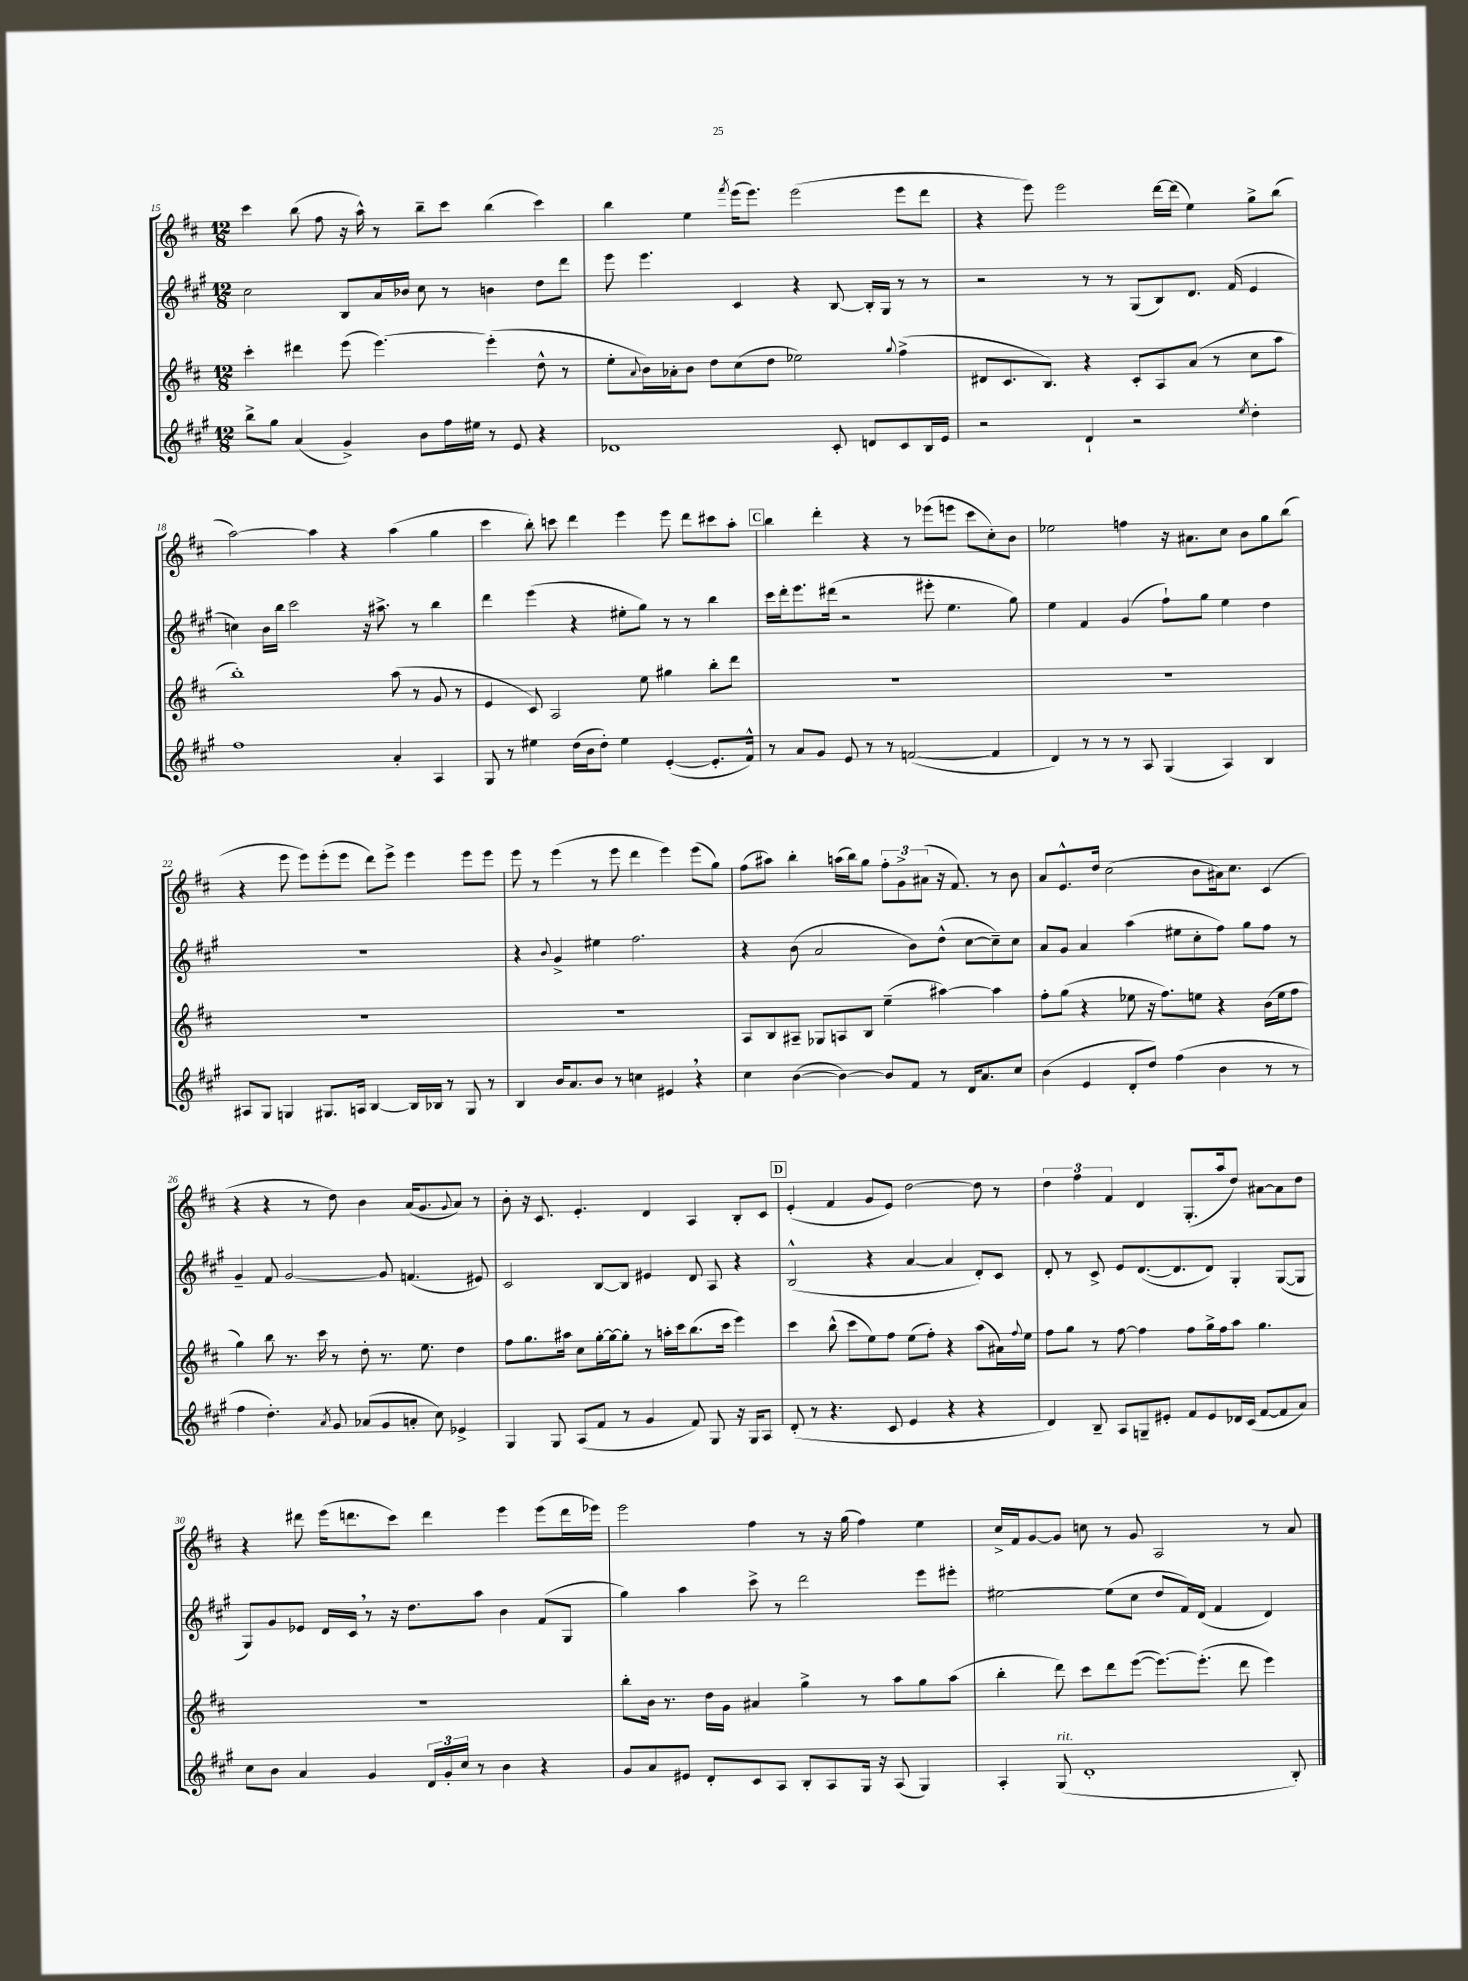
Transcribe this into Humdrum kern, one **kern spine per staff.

**kern	**kern	**kern	**kern
*staff4	*staff3	*staff2	*staff1
*clefG2	*clefG2	*clefG2	*clefG2
*k[f#c#g#]	*k[f#c#]	*k[f#c#g#]	*k[f#c#]
*M12/8	*M12/8	*M12/8	*M12/8
8bb^\L	4ccc#'\	2cc#\	4ccc#\
8gg#\J	.	.	.
(4a/	4ddd#\	.	(8bb\
.	.	.	8ff#\
4g#^/)	(8eee\	8B/L	16r
.	.	.	16aa^^\)
.	[4.eee\)	16a/L	8r
.	.	16b-/JJ	.
8b\L	.	8cc#\	8bb~\L
16ff#\L	.	8r	8ccc#\J
16ee#\JJ	.	.	.
8r	(4eee'\]	4b\	(4bb\
8e/	.	.	.
4r	8dd^^\	8dd\L	4ccc#\)
.	8r	8ddd\J	.
=	=	=	=
1d-	8ee'\L	8eee\	4bb\
.	8qqa/	.	.
.	16b\L)	4.eee\	.
.	16a-'\J	.	.
.	8b\J	.	4ee\
.	8dd\L	.	.
.	.	.	8qfff#/
.	(8cc#\	4c#/	(16eee\LK
.	.	.	8.eee\J)
.	8dd\J	.	.
.	2ee-\)	4r	(2eee\
8c#'/	.	[8B/	.
8d/L	.	16B'/]LL	.
.	.	16G#/JJ	.
.	8qqgg/	.	.
8c#/	(4ff#^\	8r	8eee\L
16B/L	.	8r	8ddd\J
16e/JJ	.	.	.
=	=	=	=
2r	8d#/L	2r	4r
.	8.c#/	.	.
.	.	.	8eee\)
.	8.B/J)	.	.
.	.	.	2eee\
4d`/	4r	8r	.
.	.	8r	.
2r	8c#'/L	(8G#/L	.
.	8A/	8B/)	[16ddd\LL
.	.	.	(16ddd\]JJ
.	(8a/J	8.d/J	4ee\)
.	8r	.	.
.	.	(16f#/	.
8qee/	.	.	.
4dd'\	8cc#\L	4e/	8gg^\L
.	8aa\J	.	(8bb\J
=	=	=	=
1ff#	1bb')	4cc\)	[2aa\)
.	.	16b\LL	.
.	.	16bb\JJ	.
.	.	2ccc#\	.
.	.	.	4aa\]
.	.	.	4r
.	.	16r	.
.	.	8.aa#^\	.
4a'/	(8aa\	.	(4aa\
.	8r	8r	.
4A/	8g/	4bb\	4gg\
.	8r	.	.
=	=	=	=
8G#/	4e/	4ddd\	4ccc#\
8r	.	.	.
4ee#\	8c#/)	(4eee\	8bb'\)
.	2A/	.	8ccc\
(16dd\LL	.	4r	4ddd\
16b\J	.	.	.
8dd'\J)	.	.	.
4ee#\	.	8ee#'\L	4eee\
.	8ee\	8gg#\J)	.
([4e'/	4gg#\	8r	8eee\
.	.	8r	8ddd\L
8.e'/]L	8bb'\L	4bb\	8ccc#\
.	8ddd\J	.	8aa'\J
16f#^^/Jk)	.	.	.
=	=	=	=
8r	1.r	16ccc#\LL	4bb\
.	.	16ddd'\J	.
8a/L	.	8.eee\	.
8g#/J	.	.	4ddd'\
.	.	(16ddd#\Jk	.
8e/	.	2r	.
8r	.	.	4r
8r	.	.	.
([2f/	.	.	8r
.	.	8eee#'\	(8eee-\L
.	.	4.ee\	8eee\J
.	.	.	8ccc#\L
4f/]	.	.	8cc#'\)
.	.	8gg#\)	8b\J
=	=	=	=
4d/)	1.r	4ee\	2ee-\
8r	.	4f#/	.
8r	.	.	.
8r	.	(4g#/	4ff\
8A/	.	.	.
(4G#/	.	8ff#`\L)	16r
.	.	.	8.a#\L
.	.	8gg#\J	.
4A/)	.	4ee\	8cc#\J
.	.	.	8b\L
4B/	.	4dd\	8gg\
.	.	.	(8bb\J
=	=	=	=
8A#/L	1.r	1.r	4r
8G#/J	.	.	.
4G/	.	.	8eee\
.	.	.	8eee\L)
8.G#/L	.	.	(8eee'\
.	.	.	8eee\J
16A/Jk	.	.	.
[4B/	.	.	8ddd\L)
.	.	.	8eee^\J
16B/]LL	.	.	4eee\
16B-/JJ	.	.	.
8r	.	.	.
8G#/	.	.	8eee\L
8r	.	.	8eee\J
=	=	=	=
4B/	1.r	4r	8eee\
.	.	.	8r
.	.	8qqb/	.
16b/LK	.	4g#^/	(4eee\
8.a/	.	.	.
8b/J	.	4ee#\	8r
8r	.	.	8eee\
4cc\	.	2.ff#\	4ddd\
4e#/	.	.	4eee\)
4r	.	.	(8eee\L
.	.	.	8gg\J)
=	=	=	=
4cc#\	8A/L	4r	(8ff#\L
.	8B/	.	8aa#\J)
([4b\	8A#~/J	(8b\	4bb'\
.	8G-/L	2a/	.
4b\_)	8A/	.	(16aa\LL
.	.	.	16bb\J)
.	8B/J	.	8gg\J
8b/]L	(4ee~\	.	12ff#'\L
.	.	.	12g^\
8f#/J	.	8b\L)	.
.	.	.	(12a#\J
8r	[4aa#\)	(8dd^^\J	16r
.	.	.	8.f#/)
16d/LK	.	[8cc#\L	.
8.a/	.	.	.
.	4aa#\]	8cc#~\])	8r
8cc#/J	.	8cc#\J	8b\
=	=	=	=
(4b\	8ff#'\L	8a/L	8a/L
.	(8gg\J	8g#/J	8.e^^/
4e/	4r	4a/	.
.	.	.	16dd/Jk
.	.	.	(2cc#\
8d'/L	8ee-\	(4aa\	.
8dd/J)	16r	.	.
.	8.ff#\L)	.	.
(4ff#\	.	8ee#\L	.
.	8ee\J	8cc#'\	8b\L
4b\	4r	8ff#\J)	16a#\k)
.	.	.	8.cc#\J
.	.	8gg#\L	.
8r	(16b\LL	8ff#\J	(4c#/
.	16ee\J	.	.
8r	8ff#\J	8r	.
=	=	=	=
4ff#\	4gg\)	4g#~/	4r
4.dd'\)	8bb\	8f#/	4r
.	8.r	[2g#/	.
.	.	.	8r
.	16ccc#\	.	.
8qa/	.	.	.
8g#/	8r	.	8dd\)
(8a-/L	8dd'\	.	4b\
8g#/	8.r	8g#/]	.
8a'/J	.	(4.f/	(16a/LK
.	8.ee\	.	8.g/
8cc#\)	.	.	.
.	.	.	8qqg/
4e-^/	4dd\	.	8a/J)
.	.	8e#/)	8r
=	=	=	=
4G#/	8ff#\L	2c#/	8b'\
.	8.gg\	.	16r
.	.	.	8.c#/
8G#/	.	.	.
.	16aa#\Jk	.	.
(8A/L	8cc#\L	.	4.e'/
8f#/J	[16gg'\L	[8B/L	.
.	16gg\_J	.	.
8r	8gg'\]J	8B/]J	.
4g#/	8r	4e#/	4d/
.	16aa'\LL	.	.
.	16ccc#\J	.	.
8f#/)	(8.bb\	8d/	4A/
8G#/	.	8A/	.
.	16ccc#\Jk	.	.
16r	4eee\)	4r	8B'/L
16G#/LK	.	.	.
8A/J	.	.	8c#/J
=	=	=	=
(8d'/	4ccc#\	(2B^^/	(4e'/
8r	.	.	.
4.r	(8bb^^\	.	4f#/
.	8ccc#\L	.	.
.	8ee\)	4r	8g/L
8c#/	8ff#\J	.	8e/J)
4e/	(8ee\L	[4a/	[2dd\
.	8ff#'\J)	.	.
4r	4r	4a/]	.
4r	(8aa\L	8d'/L)	8dd\]
.	16a#\L)	8c#/J	8r
.	8qqff#/	.	.
.	16ee\JJ	.	.
=	=	=	=
4d/)	8ff#\L	8d'/	6dd\
.	8gg\J	8r	.
.	.	.	6ff#\
8B~/	8r	8c#^/	.
.	.	.	6f#/
8A/L	[8ff#\	8e/L	.
8G~/	4ff#\]	([8.d/	4d/
8e#'/J	.	.	.
.	.	8.d/]	.
8f#/L	8ff#\L	.	(8.G'/L
8e#/	16gg^\L	8d/J)	.
.	16ff#\J	.	16aa/k
16d-/L	8aa\J	4G#'/	8dd/J)
(16c#/JJ	.	.	.
[8f#/L	4.gg\	.	[8a#\L
8f#/]	.	([8G#/L	8a#\]
8a/J)	.	8G#/]J	8dd\J
=	=	=	=
8cc#\L	1.r	8G#/L)	4r
8b\J	.	8g#/	.
4a/	.	8e-/J	8ddd#\
.	.	16d/LL	(16eee\LK
.	.	16c#/JJ	8.ddd\
4g#/	.	8r	.
.	.	16r	8ccc#\J)
.	.	8.dd\L	.
24d/LL	.	.	4ddd\
24g#'/	.	.	.
24cc#/JJ	.	.	.
8r	.	8aa\J	.
4b\	.	4b\	4eee\
4r	.	(8f#/L	(8eee\L
.	.	8G#/J	16ddd\L
.	.	.	16eee-\JJ)
=	=	=	=
8g#/L	8bb'\L	4gg#\)	2eee\
8a/	16b\Jk	.	.
.	8.r	.	.
8e#/J	.	4aa\	.
8d'/L	16dd\LL	.	.
.	16g\JJ	.	.
8c#/	4a#/	8ccc#^\	4ff#\
8A/J	.	8r	.
8B'/L	4gg^\	2ddd\	8r
8A/	.	.	16r
.	.	.	(16gg\
16G#/Jk	8r	.	4ff#\)
16r	.	.	.
(8A/	8aa\L	.	.
4G#/)	8gg\	8eee\L	4ee\
.	(8aa\J	8eee#'\J	.
=	=	=	=
4A'/	4bb'\	[2ee#\	16cc#^/LL
.	.	.	16f#/J
.	.	.	[8g/
(8G#/	8ddd\)	.	8g/]J
1d'	8ccc#\L	.	8cc\
.	8ddd\	(8ee#\]L	8r
.	([8eee\J	8cc#\J	8g/
.	8.eee\_L)	8dd/L	2A/
.	.	16f#/L)	.
.	(8.eee'\]J	(16d/JJ	.
.	.	4f#/	.
.	8ddd\	.	.
.	4eee\)	4d/)	8r
8B'/)	.	.	8a/
==	==	==	==
*-	*-	*-	*-
